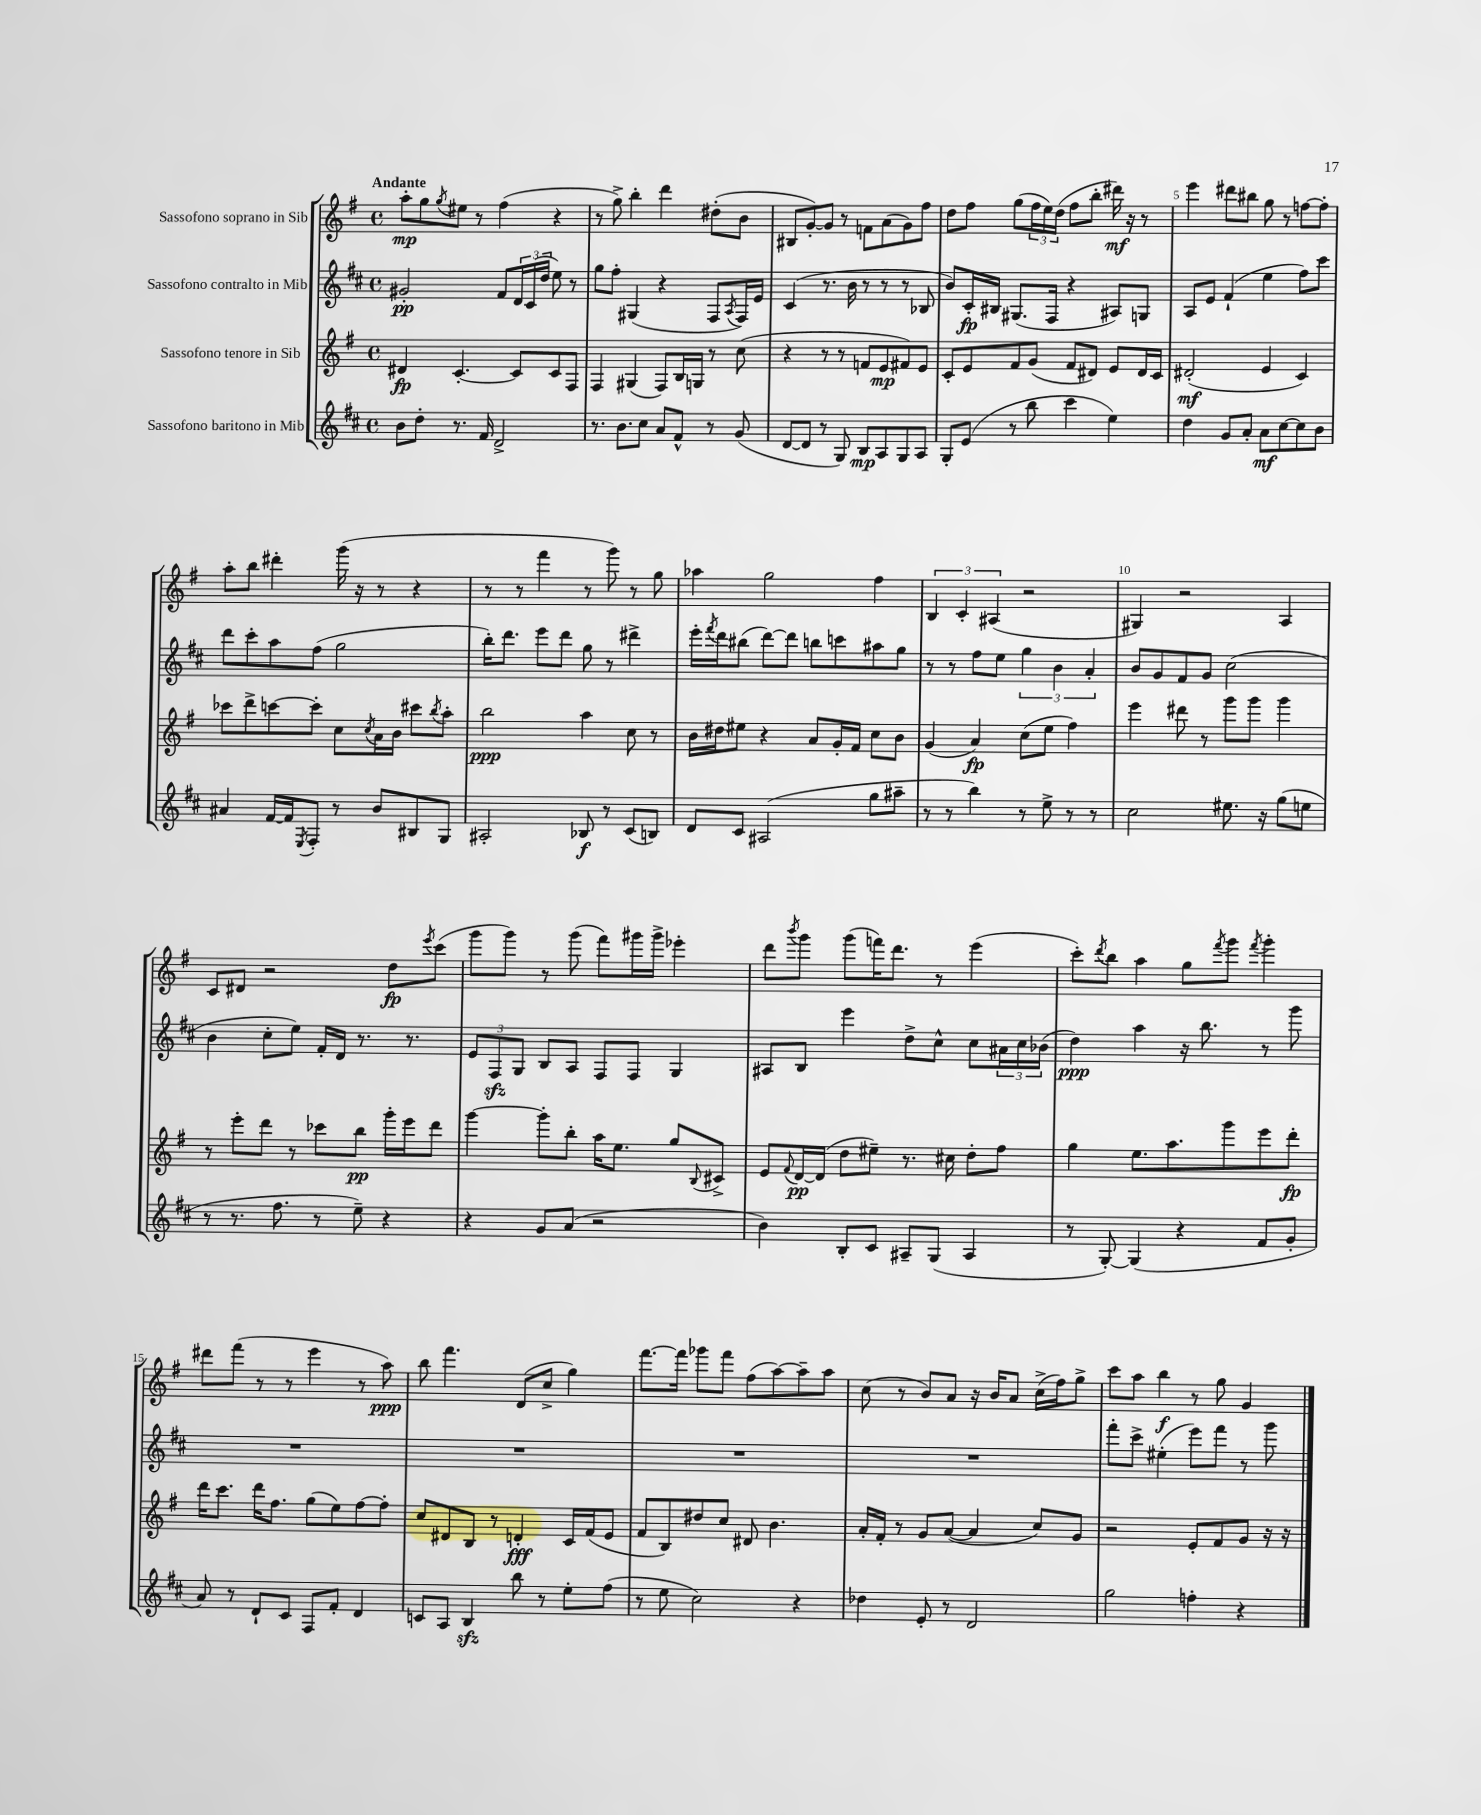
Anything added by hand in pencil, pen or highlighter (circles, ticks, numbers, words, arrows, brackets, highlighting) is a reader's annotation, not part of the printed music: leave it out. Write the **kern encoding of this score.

**kern	**dynam	**kern	**dynam	**kern	**dynam	**kern	**dynam
*part4	*part4	*part3	*part3	*part2	*part2	*part1	*part1
*staff4	*staff4	*staff3	*staff3	*staff2	*staff2	*staff1	*staff1
*I"Sassofono baritono in Mib	*	*I"Sassofono tenore in Sib	*	*I"Sassofono contralto in Mib	*	*I"Sassofono soprano in Sib	*
*clefG2	*	*clefG2	*	*clefG2	*	*clefG2	*
*k[f#c#]	*	*k[f#]	*	*k[f#c#]	*	*k[f#]	*
*M4/4	*	*M4/4	*	*M4/4	*	*M4/4	*
*met(c)	*	*met(c)	*	*met(c)	*	*met(c)	*
=1	=1	=1	=1	=1	=1	=1	=1
!	!	!	!	!	!	!LO:TX:a:B:t=Andante	!
8b\L	.	4d#X/	fp	2g#X'/	pp	8aa'\L	mp
8dd'\J	.	.	.	.	.	8gg\	.
.	.	.	.	.	.	8qgg/	.
8.r	.	[4.c'/	.	.	.	8ee#X\J	.
.	.	.	.	.	.	8r	.
16f#/	.	.	.	.	.	.	.
2d^/	.	.	.	8f#/L	.	(4ff#\	.
.	.	8c/L]	.	24d/L	.	.	.
.	.	.	.	(24c#/	.	.	.
.	.	.	.	24dd/JJ	.	.	.
.	.	8c/	.	8ee\)	.	4r	.
.	.	8F#/J	.	8r	.	.	.
=2	=2	=2	=2	=2	=2	=2	=2
8.r	.	4F#/	.	8gg\L	.	8r	.
.	.	.	.	8ff#'\J	.	8gg^\)	.
8.b\L	.	.	.	.	.	.	.
.	.	(4G#X/	.	(4G#X/	.	4bb'\	.
8cc#\J	.	.	.	.	.	.	.
8a/L	.	8F#/L)	.	4r	.	4ddd\	.
8f#^^/J	.	16B/L	.	.	.	.	.
.	.	16Gn/JJ	.	.	.	.	.
8r	.	8r	.	8F#/L	.	(8dd#X'\L	.
.	.	.	.	8qA/	.	.	.
(8g/	.	(8cc\	.	16F#/L)	.	8b\J	.
.	.	.	.	16e/JJ	.	.	.
=3	=3	=3	=3	=3	=3	=3	=3
[8d/L	.	4r	.	(4c#/	.	8B#X/L	.
8d/J]	.	.	.	.	.	[8g'/)	.
8r	.	8r	.	8.r	.	8g/J]	.
8G/)	.	8r	.	.	.	8r	.
.	.	.	.	16b\	.	.	.
8B/L	mp	8fn/L	.	8r	.	8fn\L	.
8A/	.	8e/	mp	8r	.	(8a\	.
8G/	.	8f#X/)	.	8r	.	8g\)	.
8A/J	.	8e/J	.	8B-X/	.	8ff#\J	.
=4	=4	=4	=4	=4	=4	=4	=4
8G'/L	.	8c'/L	.	8b/L)	.	8dd\L	.
(8e/J	.	8e/	.	16c#'/L	fp	8ff#\J	.
.	.	.	.	16B#X/JJ	.	.	.
8r	.	8f#/	.	(8.G#X/L	.	(8gg\L	.
8bb\	.	(8g/J	.	.	.	24ff#\L	.
.	.	.	.	.	.	24ee\)	.
.	.	.	.	16F#/Jk	.	.	.
.	.	.	.	.	.	(24dd\JJ	.
4ccc#\	.	8f#/L	.	4r	.	8ff#\L	.
.	.	8d#X/J)	.	.	.	8bb'\J	.
4ee\)	.	8e/L	.	8A#X/L)	.	16ddd#X\)	mf
.	.	.	.	.	.	16r	.
.	.	16d#/L	.	8Gn/J	.	8r	.
.	.	16c/JJ	.	.	.	.	.
=5	=5	=5	=5	=5	=5	=5	=5
4dd\	.	(2d#X'/	mf	8A/L	.	4eee\	.
.	.	.	.	8e/J	.	.	.
8g/L	.	.	.	(4f#`/	.	8ddd#X\L	.
8a'/J	.	.	.	.	.	8bb#X\J	.
8a\L	mf	4e/	.	4ee\	.	8gg\	.
[8cc#\	.	.	.	.	.	8r	.
8cc#\]	.	4c/)	.	8ff#\L)	.	[8ffn\L	.
8b\J	.	.	.	8ccc#\J	.	8ff'\J]	.
!!LO:LB:g=z
=6	=6	=6	=6	=6	=6	=6	=6
4a#X/	.	8ccc-X\L	.	8ddd\L	.	8aa'\L	.
.	.	8ddd^\	.	8ccc#'\	.	8bb\J	.
[16f#/LL	.	[8cccn\	.	8aa\	.	4ddd#X'\	.
16f#/J]	.	.	.	.	.	.	.
8qE/	.	.	.	.	.	.	.
8F#'/J	.	8ccc'\J]	.	(8ff#\J	.	.	.
8r	.	8cc\L	.	2gg\	.	(16ggg\	.
.	.	.	.	.	.	16r	.
.	.	8qcc/	.	.	.	.	.
8b/L	.	16a\L	.	.	.	8r	.
.	.	16b\JJ	.	.	.	.	.
8B#X/	.	8ccc#X\L	.	.	.	4r	.
.	.	8qbb/	.	.	.	.	.
8G/J	.	8aa'\J	.	.	.	.	.
=7	=7	=7	=7	=7	=7	=7	=7
2A#X'/	.	2bb\	ppp	16bb'\KL)	.	8r	.
.	.	.	.	8.ddd\J	.	.	.
.	.	.	.	.	.	8r	.
.	.	.	.	8eee\L	.	4fff#\	.
.	.	.	.	8ddd\J	.	.	.
8B-X/	f	4aa\	.	8gg\	.	8r	.
8r	.	.	.	8r	.	8ggg\)	.
(8c#/L	.	8cc\	.	4ddd#X^\	.	8r	.
8Bn/J)	.	8r	.	.	.	8gg\	.
=8	=8	=8	=8	=8	=8	=8	=8
8d/L	.	16b\LL	.	16eee'\LL	.	4aa-X\	.
.	.	.	.	8qfff#/	.	.	.
.	.	16dd#X\J	.	16ddd\J	.	.	.
8c#/J	.	8ee#X\J	.	(8bb#X\J	.	.	.
(2A#X/	.	4r	.	[8ddd\L)	.	2gg\	.
.	.	.	.	8ddd\J]	.	.	.
.	.	8a/L	.	8bbn\L	.	.	.
.	.	16g'/L	.	8cccn\	.	.	.
.	.	16f#/JJ	.	.	.	.	.
8gg\L	.	8cc\L	.	8aa#X\	.	4ff#\	.
8aa#X~\J	.	8b\J	.	8gg\J	.	.	.
=9	=9	=9	=9	=9	=9	=9	=9
8r	.	(4g/	.	8r	.	6B/	.
8r	.	.	.	8r	.	.	.
.	.	.	.	.	.	6c'/	.
4bb\)	.	4a/)	fp	8ff#\L	.	.	.
.	.	.	.	.	.	(6A#X/	.
.	.	.	.	8ee\J	.	.	.
8r	.	(8cc\L	.	6gg\	.	2r	.
8ee^\	.	8ee\J	.	.	.	.	.
.	.	.	.	6b\	.	.	.
8r	.	4ff#\)	.	.	.	.	.
.	.	.	.	6a'/	.	.	.
8r	.	.	.	.	.	.	.
=10	=10	=10	=10	=10	=10	=10	=10
2cc#\	.	4eee\	.	8b/L	.	4G#X/)	.
.	.	.	.	8g/	.	.	.
.	.	8ddd#X\	.	8f#/	.	2r	.
.	.	8r	.	8g/J	.	.	.
8.ee#X\	.	8ggg\L	.	(2cc#\	.	.	.
.	.	8ggg\J	.	.	.	.	.
16r	.	.	.	.	.	.	.
(8gg\L	.	4ggg\	.	.	.	4A/	.
8een\J	.	.	.	.	.	.	.
!!LO:LB:g=z
=11	=11	=11	=11	=11	=11	=11	=11
8r	.	8r	.	4b\	.	8c/L	.
8.r	.	8eee'\L	.	.	.	8d#X/J	.
.	.	8ddd\J	.	8cc#'\L	.	2r	.
8.ff#\	.	.	.	.	.	.	.
.	.	8r	.	8ee\J)	.	.	.
8r	.	8ccc-X\L	.	16f#'/LL	.	.	.
.	.	.	.	16d/JJ	.	.	.
8ee~\)	.	8bb\J	pp	8.r	.	.	.
4r	.	16ggg'\LL	.	.	.	8dd\L	fp
.	.	16eee\J	.	8.r	.	.	.
.	.	.	.	.	.	8qeee/	.
.	.	8ddd\J	.	.	.	(8ccc\J	.
=12	=12	=12	=12	=12	=12	=12	=12
4r	.	[4ggg\	.	12e/L	.	8ggg\L	.
.	.	.	.	12F#zz/	.	.	.
.	.	.	.	.	.	8ggg\J)	.
.	.	.	.	12G/J	.	.	.
8g/L	.	8ggg'\L]	.	8B/L	.	8r	.
(8a/J	.	8bb'\J	.	8A/J	.	(8ggg\	.
2r	.	16aa\KL	.	8F#/L	.	8fff#\L)	.
.	.	8.ee\J	.	.	.	.	.
.	.	.	.	8F#/J	.	16ggg#X\L	.
.	.	.	.	.	.	16ggg#^\JJ	.
.	.	8gg/L	.	4G/	.	4eee-X'\	.
.	.	8qqB/	.	.	.	.	.
.	.	8c#X^/J	.	.	.	.	.
=13	=13	=13	=13	=13	=13	=13	=13
4b\)	.	8e/L	.	8A#X/L	.	8ddd\L	.
.	.	8qqf#/	.	.	.	8qbbb/	.
.	.	[16d/L	pp	8B/J	.	8ggg\J	.
.	.	(16d/JJ]	.	.	.	.	.
8B'/L	.	8dd\L	.	4eee\	.	(8ggg\L	.
8c#/J	.	8ee#X~\J)	.	.	.	16fffn\K)	.
.	.	.	.	.	.	8.ddd\J	.
8A#X~/L	.	8.r	.	8dd^\L	.	.	.
(8G/J	.	.	.	8cc#^^\J	.	8r	.
.	.	16cc#X\	.	.	.	.	.
4A#/	.	8dd'\L	.	8cc#\L	.	(4eee\	.
.	.	8ff#\J	.	24a#X\L	.	.	.
.	.	.	.	24cc#\	.	.	.
.	.	.	.	(24b-X\JJ	.	.	.
=14	=14	=14	=14	=14	=14	=14	=14
8r	.	4gg\	.	4dd\)	ppp	8ccc'\L)	.
.	.	.	.	.	.	8qddd/	.
[8G'/)	.	.	.	.	.	8bb\J	.
(4G/]	.	8.ee\L	.	4aa\	.	4aa\	.
.	.	8.aa\	.	.	.	.	.
4r	.	.	.	16r	.	8gg\L	.
.	.	.	.	8.bb\	.	.	.
.	.	.	.	.	.	8qfff#/	.
.	.	8ggg\	.	.	.	8ggg\J	.
.	.	.	.	.	.	8qfff#/	.
8f#/L	.	8eee\	.	8r	.	4ggg'\	.
8g'/J	.	8ddd'\J	fp	8ggg\	.	.	.
!!LO:LB:g=z
=15	=15	=15	=15	=15	=15	=15	=15
8a/)	.	16ddd\KL	.	1r	.	8ddd#X\L	.
.	.	8.ccc\J	.	.	.	.	.
8r	.	.	.	.	.	(8fff#\J	.
8d`/L	.	16ddd\KL	.	.	.	8r	.
.	.	8.ff#\J	.	.	.	.	.
8c#/J	.	.	.	.	.	8r	.
8F#/L	.	(8gg\L	.	.	.	4eee\	.
8f#'/J	.	8ee\)	.	.	.	.	.
4d/	.	[8ff#\	.	.	.	8r	.
.	.	8ff#'\J]	.	.	.	8aa\)	ppp
=16	=16	=16	=16	=16	=16	=16	=16
8cn/L	.	8cc/L	.	1r	.	8bb\	.
8A/J	.	8d#X/	.	.	.	4.fff#\	.
4Bzz/	.	8B/J	.	.	.	.	.
.	.	8r	.	.	.	.	.
8bb\	.	4dn'/	fff	.	.	(8d/L	.
8r	.	.	.	.	.	8cc^/J	.
8ee'\L	.	16c/LL	.	.	.	4gg\)	.
.	.	(16f#/J	.	.	.	.	.
(8ff#\J	.	8e/J	.	.	.	.	.
=17	=17	=17	=17	=17	=17	=17	=17
8r	.	8f#/L	.	1r	.	[8.fff#\L	.
8ee\	.	8B/)	.	.	.	.	.
.	.	.	.	.	.	16fff#\Jk]	.
2cc#\)	.	8dd#X/	.	.	.	8ggg-X\L	.
.	.	8cc/J	.	.	.	8fff#\J	.
.	.	8d#X/	.	.	.	(8ff#\L	.
.	.	4.b\	.	.	.	[8aa\)	.
4r	.	.	.	.	.	8aa~\]	.
.	.	.	.	.	.	8aa\J	.
=18	=18	=18	=18	=18	=18	=18	=18
4dd-X\	.	16a'/LL	.	1r	.	(8cc\	.
.	.	16f#'/JJ	.	.	.	.	.
.	.	8r	.	.	.	8r	.
8e'/	.	8g/L	.	.	.	8b/L)	.
8r	.	([8a/J	.	.	.	8a/J	.
2d/	.	4a/]	.	.	.	16r	.
.	.	.	.	.	.	16b/KL	.
.	.	.	.	.	.	8a/J	.
.	.	8cc/L)	.	.	.	(16cc^\LL	.
.	.	.	.	.	.	16ff#\J)	.
.	.	8g/J	.	.	.	8gg^\J	.
=19	=19	=19	=19	=19	=19	=19	=19
2gg\	.	2r	.	8fff#'\L	.	8ccc\L	.
.	.	.	.	8ccc#^\J	.	8aa\J	.
.	.	.	.	(4ee#X'\	.	4bb\	f
4ffn'\	.	8e'/L	.	8eee\L)	.	8r	.
.	.	8f#/	.	8fff#\J	.	8gg\	.
4r	.	8g/J	.	8r	.	4g/	.
.	.	16r	.	8ggg\	.	.	.
.	.	16r	.	.	.	.	.
==	==	==	==	==	==	==	==
*-	*-	*-	*-	*-	*-	*-	*-
